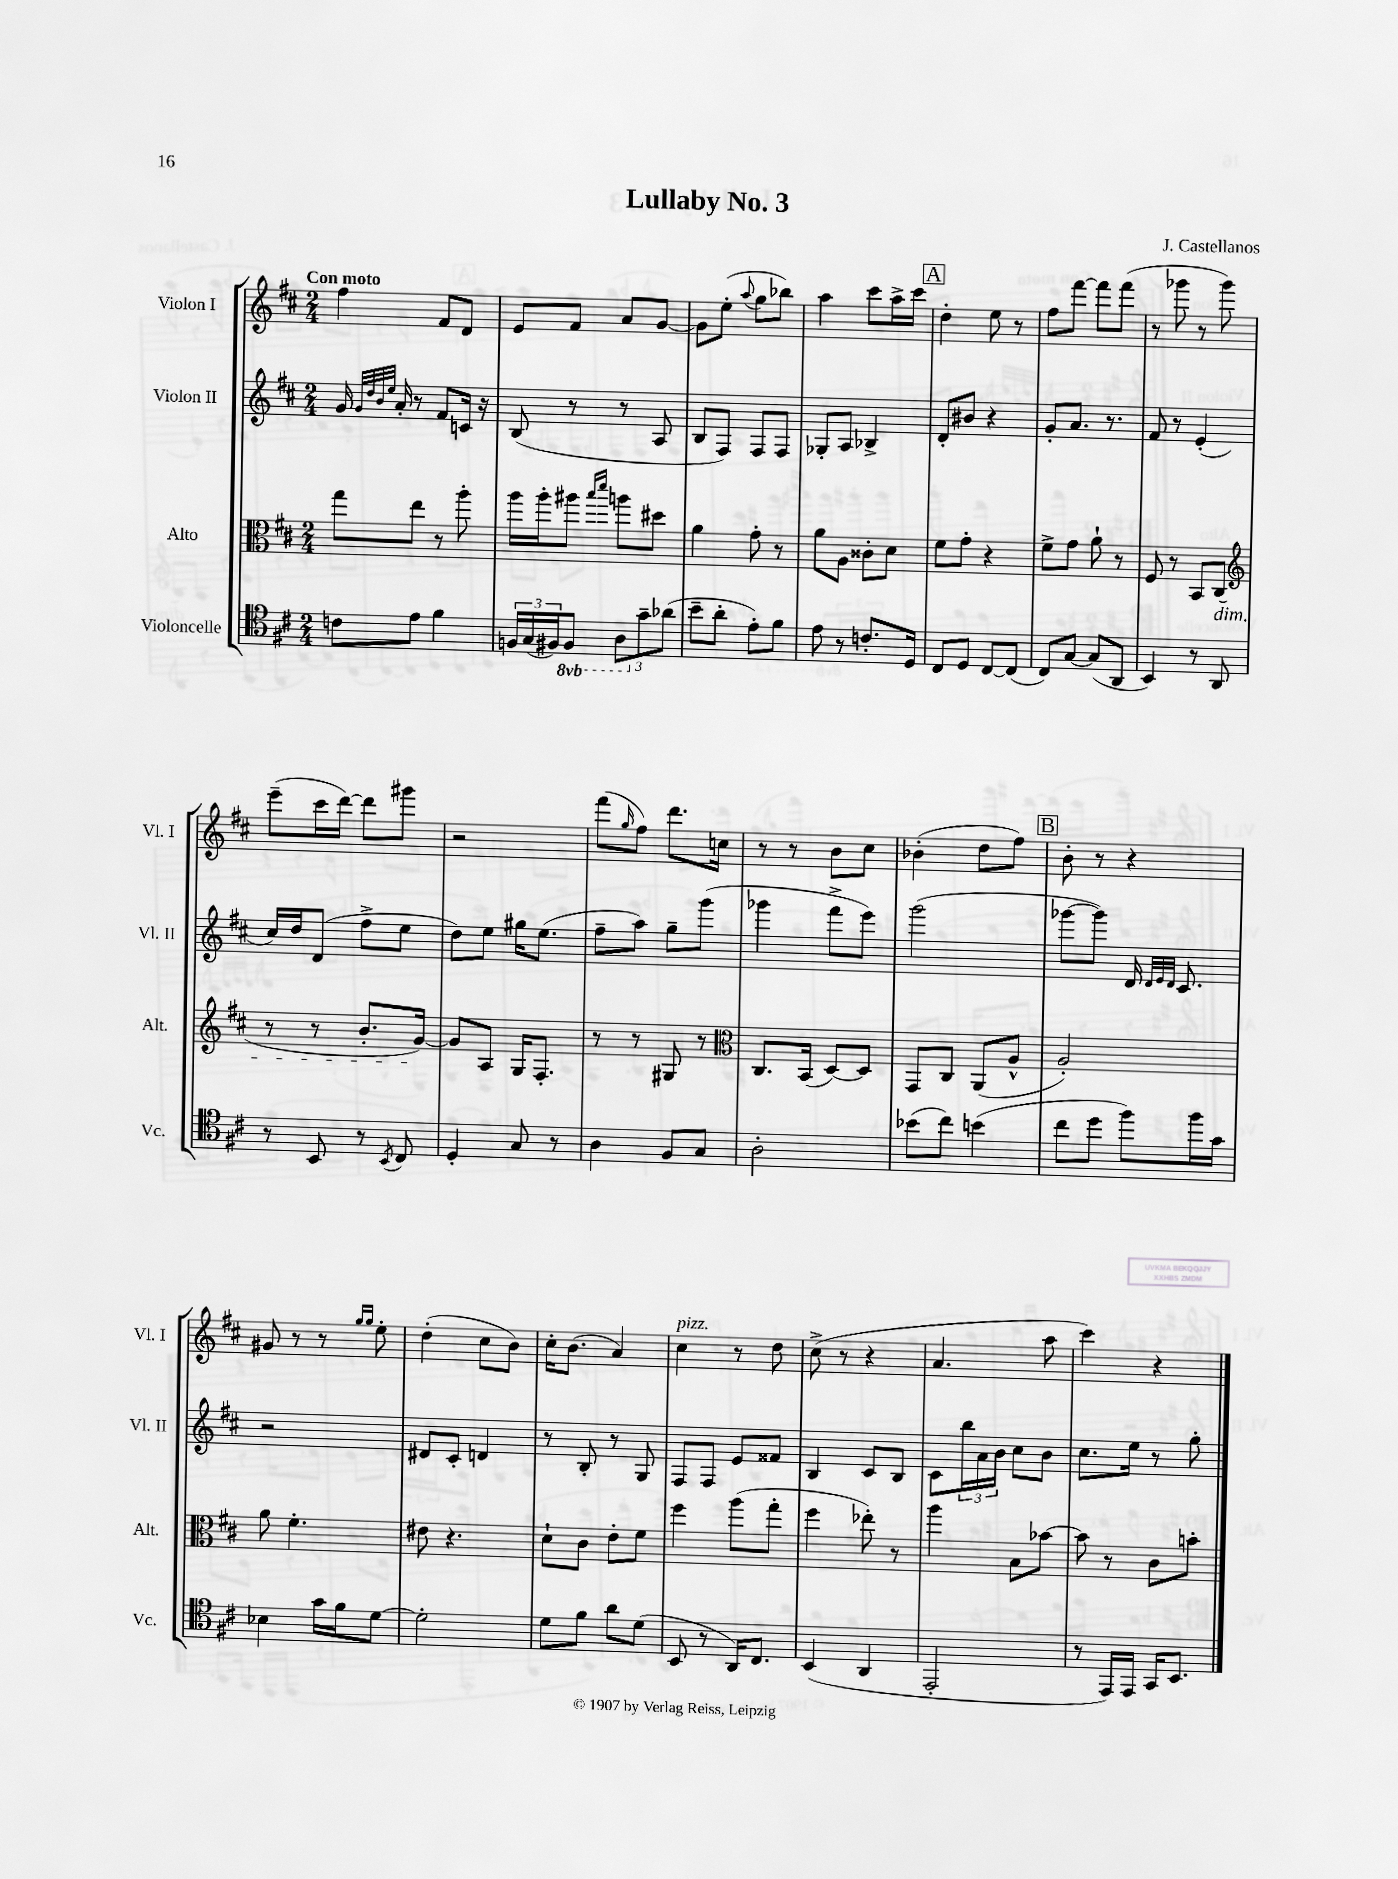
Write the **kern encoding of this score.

**kern	**kern	**kern	**kern
*part4	*part3	*part2	*part1
*staff4	*staff3	*staff2	*staff1
*I"Violoncelle	*I"Alto	*I"Violon II	*I"Violon I
*I'Vc.	*I'Alt.	*I'Vl. II	*I'Vl. I
*clefC4	*clefC3	*clefG2	*clefG2
*k[f#c#]	*k[f#c#]	*k[f#c#]	*k[f#c#]
*M2/4	*M2/4	*M2/4	*M2/4
=1	=1	=1	=1
!	!	!	!LO:TX:a:B:t=Con moto
8cn\L	8gg\L	16g/	4ff#\
.	.	32qqg/LLL	.
.	.	32qqdd/	.
.	.	32qqb/	.
.	.	32qqee/JJJ	.
.	.	16a'/	.
8e\J	8ee\J	8r	.
4f#\	8r	8f#/L	8f#/L
.	8aa'\	16cn/Jk	8d/J
.	.	16r	.
=2	=2	=2	=2
24Fn/LL	16aa\LL	(8B/	8e/L
(24G/	.	.	.
.	16aa'\J	.	.
24F#X/J)	.	.	.
*8ba	*	*	*
8FF#/J	8aa#X\J	8r	8f#/J
.	16qqbb/LL	.	.
.	16qqddd/JJ	.	.
12AA\L	8aan\L	8r	8a/L
*X8ba	*	*	*
12g~\	.	.	.
.	8dd#X\J	8A/	[8g/J
(12a-X\J	.	.	.
=3	=3	=3	=3
8b~\L	4a\	8B/L	8g\L]
8a'\J	.	8F#/J)	(8ee'\J
.	.	.	8qqaa/
8e'\L)	8g'\	8F#/L	8gg\L
8f#\J	8r	8F#/J	8bb-X\J)
=4	=4	=4	=4
8e\	8a\L	8G-X'/L	4aa\
8r	8A\J	8A/J	.
8.cn'/L	8c##X'\L	4B-X^/	8ccc#\L
.	8d\J	.	16aa^\L
16D/Jk	.	.	16ccc#\JJ
!!LO:REH:place=s1:t=A
=5	=5	=5	=5
8C#/L	8f#\L	8d'/L	4dd'\
8D/J	8g'\J	8b#X/J	.
[8C#/L	4r	4r	8ee\
(8C#/J]	.	.	8r
=6	=6	=6	=6
8C#/L)	8f#^\L	8g'/L	8ff#\L
[8G/J	8g\J	8.a/J	[8fff#\J
(8G/L]	8a`\	.	8fff#\L]
.	.	8.r	.
8AA/J	8r	.	(8fff#\J
=7	=7	=7	=7
4BB/)	8F#/	8f#/	8r
.	8r	8r	8ggg-X\
8r	8BB/L	(4e'/	8r
!	!LO:TX:b:i:t=dim.	!	!
8AA/	(8C#/J	.	8ggg-\)
!!LO:LB:g=z
=8	=8	=8	=8
*	*clefG2	*	*
8r	8r	16cc#/LL)	(8eee~\L
.	.	16dd/J	.
8BB/	8r	(8d/J	16ccc#\L
.	.	.	[16ddd\JJ)
8r	8.b'/L	8ff#^\L	8ddd\L]
8qBB/	.	.	.
8C#/	.	8ee\J	8ggg#X\J
.	[16g/Jk)	.	.
=9	=9	=9	=9
4D'/	8g/L]	8dd\L)	2r
.	8A/J	8ee\J	.
8G/	16G/KL	16gg#X\KL	.
.	8.F#'/J	(8.ee\J	.
8r	.	.	.
=10	=10	=10	=10
4A\	8r	8ff#~\L	(8fff#\L
.	.	.	16qqgg/
.	8r	8aa\J)	8ff#\J)
8F#/L	8G#X/	8gg~\L	8.ddd\L
8G/J	8r	(8ggg\J	.
.	.	.	16ccn\Jk
=11	=11	=11	=11
*	*clefC3	*	*
2A'\	8.C#/L	4ggg-X\	8r
.	.	.	8r
.	(16BB/Jk	.	.
.	[8D/L)	8fff#^\L	8b\L
.	8D/J]	8eee\J)	8cc#\J
=12	=12	=12	=12
(8b-X\L	8GG/L	(2ggg\	(4b-X'\
8cc#\J)	8C#/J	.	.
(4bn\	(8AA/L	.	8dd\L
.	8A^^/J	.	8ff#\J)
!!LO:REH:place=s1:t=B
=13	=13	=13	=13
8cc#\L	2A'/)	[8ggg-X\L	8b'\
8dd\J	.	8ggg-\J])	8r
8ff#\L)	.	16d/	4r
.	.	32qqd/LLL	.
.	.	32qqe/	.
.	.	32qqd/JJJ	.
.	.	8.c#/	.
16ff#\L	.	.	.
16g\JJ	.	.	.
!!LO:LB:g=z
=14	=14	=14	=14
4B-X\	8a\	2r	8g#X/
.	4.f#'\	.	8r
16g\LL	.	.	8r
16f#\J	.	.	.
.	.	.	16qqgg/LL
.	.	.	16qqgg/JJ
[8d\J	.	.	8ee'\
=15	=15	=15	=15
2d'\]	8e#X\	8d#X/L	(4dd'\
.	4.r	8c#'/J	.
.	.	4dn/	8cc#\L
.	.	.	8b\J)
=16	=16	=16	=16
8d\L	8d`\L	8r	16cc#'\KL
.	.	.	(8.b\J
8f#\J	8c#\J	8B'/	.
8a\L	8e'\L	8r	4a/)
(8d\J	8f#\J	8G/	.
=17	=17	=17	=17
!	!	!	!LO:TX:a:i:t=pizz.
8BB/	4ff#\	8F#/L	4cc#\
8r	.	8F#/J	.
16AA/KL)	(8aa\L	8e/L	8r
8.C#/J	.	.	.
.	8gg'\J	8f##X/J	8dd\
=18	=18	=18	=18
(4BB/	4ff#\	4B/	(8cc#^\
.	.	.	8r
4AA/	8ee-X'\)	8c#/L	4r
.	8r	8B/J	.
=19	=19	=19	=19
2EE'/	4aa\	8c#\L	4.a/
.	.	24bb\L	.
.	.	24a\	.
.	.	24b\JJ	.
.	8B\L	8cc#\L	.
.	[8b-X\J	8b\J	8aa\
=20	=20	=20	=20
8r	8b-\]	8.cc#\L	4ccc#\)
16EE/LL)	8r	.	.
16EE/JJ	.	16ee\Jk	.
16GG/KL	8c#\L	8r	4r
8.BB/J	.	.	.
.	8bn'\J	8gg'\	.
==	==	==	==
*-	*-	*-	*-
